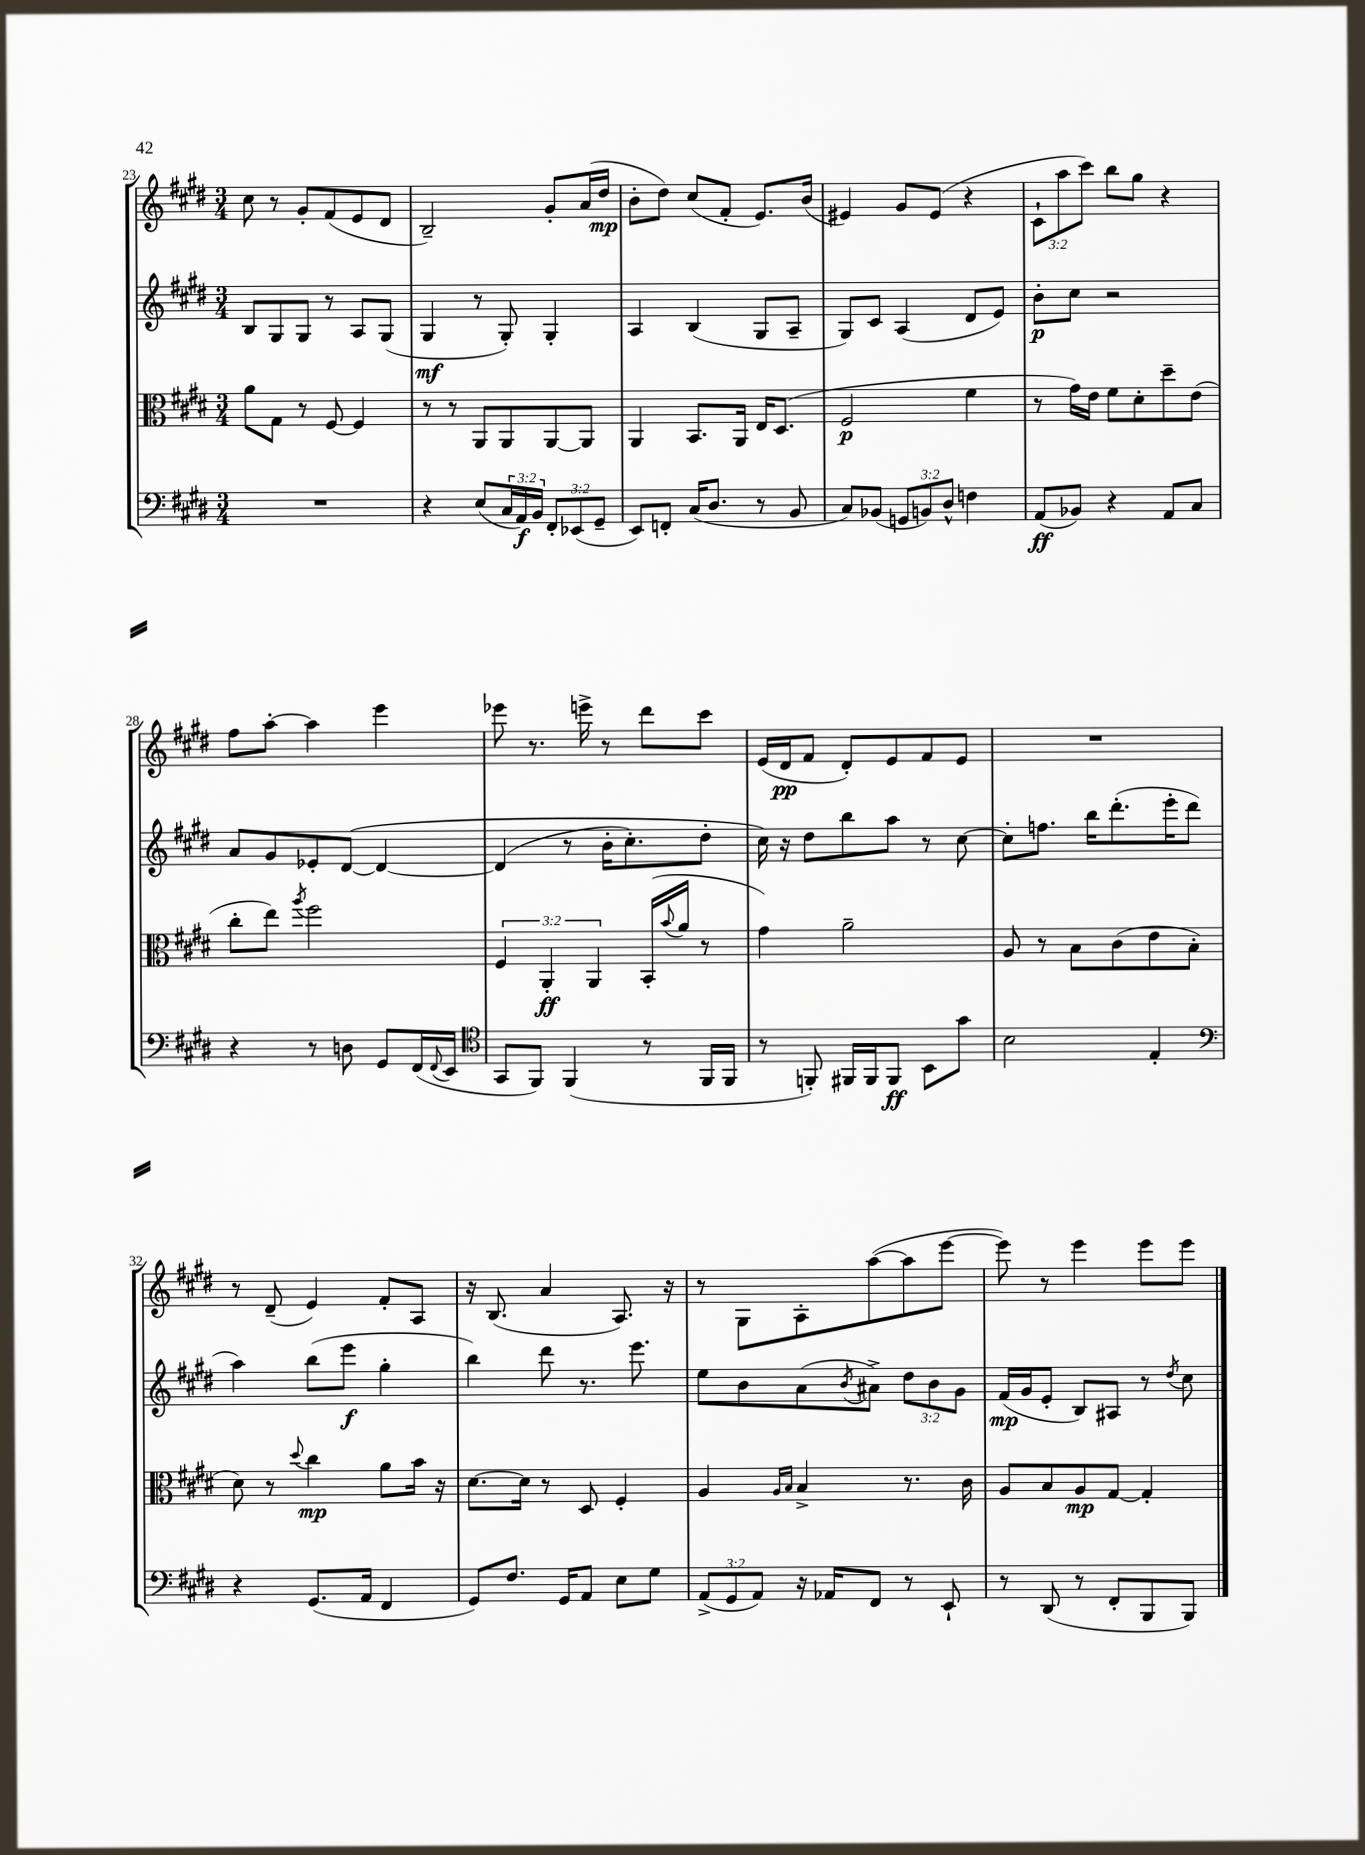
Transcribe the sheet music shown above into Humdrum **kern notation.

**kern	**kern	**kern	**kern
*staff4	*staff3	*staff2	*staff1
*clefF4	*clefC3	*clefG2	*clefG2
*k[f#c#g#d#]	*k[f#c#g#d#]	*k[f#c#g#d#]	*k[f#c#g#d#]
*M3/4	*M3/4	*M3/4	*M3/4
2.r	8a\L	8B/L	8cc#\
.	8G#\J	8G#/	8r
.	8r	8G#/J	8g#'/L
.	[8F#/	8r	(8f#/
.	4F#/]	8A/L	8e/
.	.	(8G#/J	8d#/J
=	=	=	=
4r	8r	4G#/	2B~/)
.	8r	.	.
(8E/L	8AA/L	8r	.
24C#/L	8AA/	8G#'/)	.
24AA/)	.	.	.
24BB/JJ	.	.	.
12FF#'/L	[8AA/	4G#'/	8g#'/L
(12EE-/	.	.	.
.	8AA/]J	.	(16a/L
12GG#~/J	.	.	.
.	.	.	16dd#/JJ
=	=	=	=
8EE/L)	4AA/	4A/	8b'\L
8FF'/J	.	.	8dd#\J)
(16C#/LK	8.BB/L	(4B/	(8cc#/L
8.D#/J	.	.	.
.	.	.	8f#'/J
.	16AA/Jk	.	.
8r	16E/LK	8G#/L	8.e/L)
.	(8.D#/J	.	.
8BB/	.	8A~/J	.
.	.	.	(16b/Jk
=	=	=	=
8C#/L)	2F#/	8G#/L)	4e#/)
(8BB-/J	.	8c#/J	.
12GG/L	.	(4A/	8g#/L
12BB/)	.	.	.
.	.	.	(8e#/J
12D#^^/J	.	.	.
4F\	4f#\	8d#/L	4r
.	.	8e/J)	.
=	=	=	=
(8AA/L	8r	8b'\L	12c#`\L
.	.	.	12aa\
8BB-/J)	16g#\LL)	8cc#\J	.
.	.	.	12ccc#\J)
.	16e\JJ	.	.
4r	8f#\L	2r	8bb\L
.	8d#'\	.	8gg#\J
8AA/L	8dd#~\	.	4r
8C#/J	(8e\J	.	.
=	=	=	=
4r	8cc#'\L	8a/L	8ff#\L
.	8ee\J)	8g#/	[8aa'\J
.	8qaa/	.	.
8r	2ff#\	8e-'/	4aa\]
8D\	.	&([8d#/J	.
8GG#/L	.	4d#/_	4eee\
(16FF#/L	.	.	.
8qqFF#/	.	.	.
16EE/JJ	.	.	.
=	=	=	=
*clefC4	*	*	*
8GG#/L	6F#/	(4d#/]	8eee-\
8FF#/J)	.	.	8.r
.	6AA'/	.	.
(4FF#/	.	8r	.
.	.	.	16eee^\
.	6AA/	.	.
.	.	16b'\LK	8r
.	.	8.cc#'\)	.
8r	(16BB'/LL	.	8ddd#\L
.	8qqb/	.	.
.	16a/JJ	.	.
16FF#/LL	8r	8dd#'\J	8ccc#\J
16FF#/JJ	.	.	.
=	=	=	=
8r	4g#\)	16cc#\&)	(16e/LL
.	.	16r	16d#/J
8FF'/)	.	8dd#\L	8f#/J
16FF#/LL	2a~\	8bb\	8d#'/L)
16FF#/J	.	.	.
8FF#/J	.	8aa\J	8e/
8BB\L	.	8r	8f#/
8g#\J	.	[8cc#\	8e/J
=	=	=	=
2B\	8A/	8cc#'\]L	2.r
.	8r	8.ff\J	.
.	8B\L	.	.
.	.	16bb\LK	.
.	(8c#\	(8.ddd#'\	.
4E'/	8e\	.	.
.	.	16eee'\K	.
.	8B'\J	8ddd#\J	.
=	=	=	=
*clefF4	*	*	*
4r	8d#\)	4aa\)	8r
.	8r	.	(8d#~/
.	8qqdd#/	.	.
(8.GG#/L	4cc#\	(8bb\L	4e/)
.	.	8eee\J	.
16AA/Jk	.	.	.
4FF#/	8a\L	4gg#'\	8f#'/L
.	16b\Jk	.	8A/J
.	16r	.	.
=	=	=	=
8GG#/L)	[8.d#\L	4bb\)	16r
.	.	.	(8.B/
8.F#/J	.	.	.
.	16d#\]Jk	.	.
.	8r	8ddd#\	4a/
16GG#/LK	.	.	.
8AA/J	8D#/	8.r	.
8E\L	4F#'/	.	8.A/)
.	.	8.eee\	.
8G#\J	.	.	.
.	.	.	16r
=	=	=	=
(12AA^/L	4A/	8ee\L	8r
12GG#/	.	.	.
.	.	8b\	8G#\L
12AA/J)	.	.	.
.	16qqA/LL	.	.
.	16qqB/JJ	.	.
16r	4B^/	(8a\	8A'\
16AA-/LK	.	.	.
.	.	8qb/	.
8FF#/J	.	8a#^\J)	([8aa\
8r	8.r	12dd#\L	8aa\]
.	.	12b\	.
8EE`/	.	.	[8eee\J
.	.	12g#\J	.
.	16c#\	.	.
=	=	=	=
8r	8A/L	(16f#/LL	8eee\])
.	.	16g#/J	.
(8DD#/	8B/	8e'/J	8r
8r	8A/	8B/L)	4eee\
8FF#'/L	[8G#/J	8A#/J	.
8BBB/	4G#'/]	8r	8eee\L
.	.	8qdd#/	.
8BBB/J)	.	8cc#\	8eee\J
==	==	==	==
*-	*-	*-	*-
